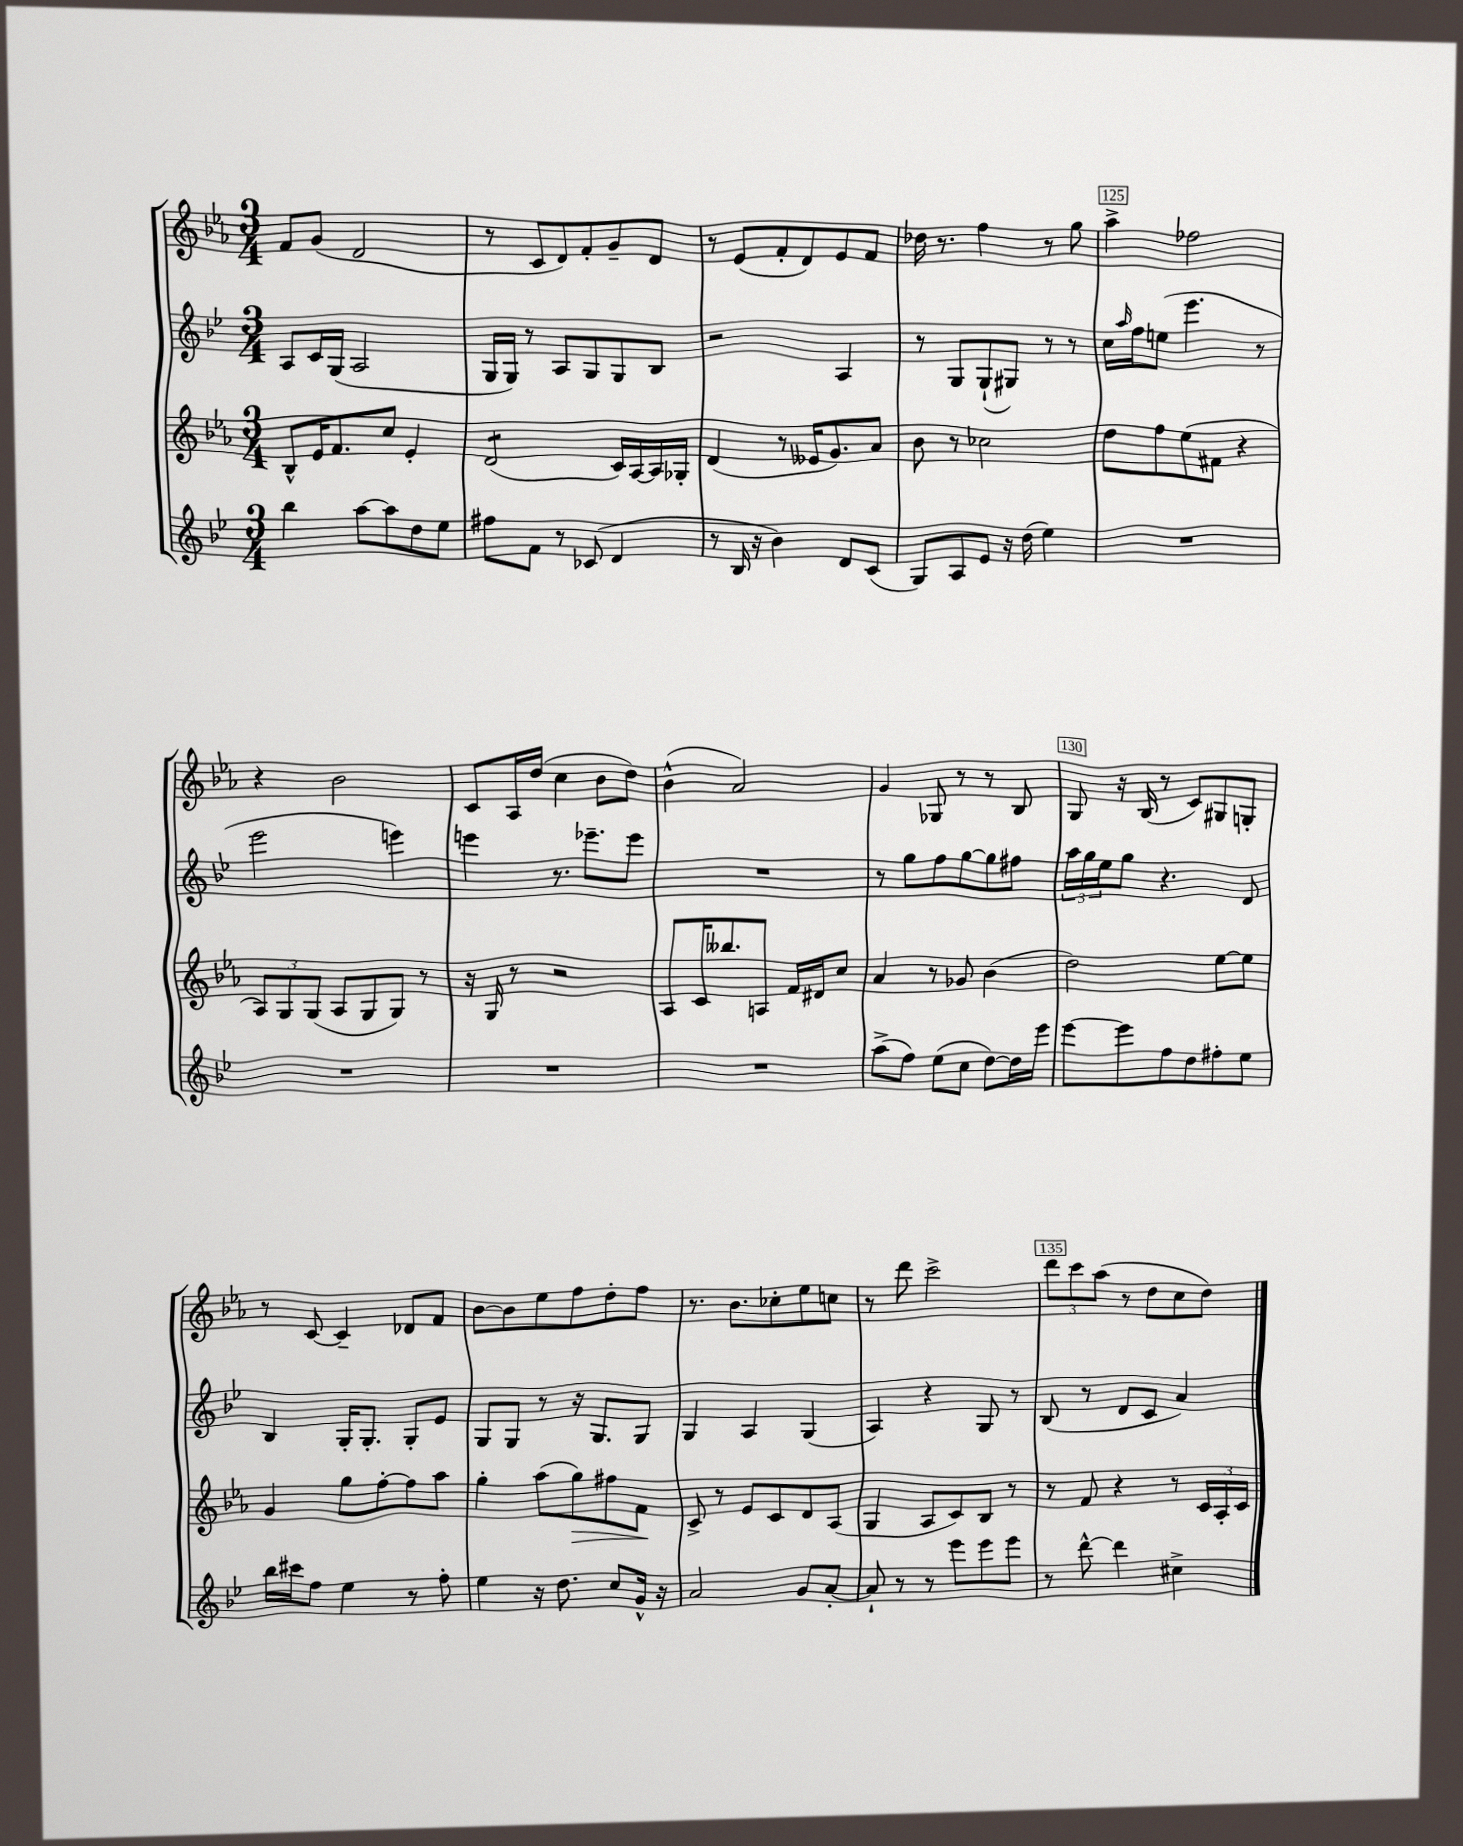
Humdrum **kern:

**kern	**kern	**kern	**kern
*staff4	*staff3	*staff2	*staff1
*clefG2	*clefG2	*clefG2	*clefG2
*k[b-e-]	*k[b-e-a-]	*k[b-e-]	*k[b-e-a-]
*M3/4	*M3/4	*M3/4	*M3/4
4bb-\	8B-^^/L	8A/L	8f/L
.	16e-/K	16c/L	(8g/J
.	8.f/	(16G/JJ	.
[8aa\L	.	2A/	2d/
8aa\]	8cc/J	.	.
8dd\	4e-'/	.	.
8ee-\J	.	.	.
=	=	=	=
8ff#\L	(2d/	16G/LL	8r
.	.	16G/JJ)	.
8f\J	.	8r	8c/L
8r	.	8A/L	8d/)
(8c-/	.	8G/	8f'/
4d/	16c/LL)	8G/	8g~/
.	[16A-/	.	.
.	16A-/]	8B-/J	8d/J
.	16G-'/JJ	.	.
=	=	=	=
8r	(4d/	2r	8r
16B-/	.	.	(8e-/L
16r	.	.	.
4b-\)	8r	.	8f'/
.	16e--/LK	.	8d/)
.	8.g/)	.	.
8d/L	.	4A/	8e-/
(8c/J	8a-/J	.	8f/J
=	=	=	=
8G/L)	8b-\	8r	16dd-\
.	.	.	8.r
8A/	8r	8G/L	.
8e-/J	2cc-\	(8G`/	4ff\
16r	.	8G#/J)	.
(16dd\	.	.	.
4ee-\)	.	8r	8r
.	.	8r	8gg\
=	=	=	=
2.r	8dd\L	16cc\LL	4aa-^\
.	.	16qqaa/	.
.	.	16ff\J	.
.	8ff\	(8ee\J	.
.	(8ee-\	4.eee-\	2ff-\
.	8f#\J	.	.
.	4r	.	.
.	.	8r	.
=	=	=	=
2.r	12A-/L)	2eee-\	4r
.	12G/	.	.
.	(12G/J	.	.
.	8A-/L	.	2b-\
.	8G/	.	.
.	8G/J)	4eee\)	.
.	8r	.	.
=	=	=	=
2.r	16r	4eee\	8c/L
.	16G/	.	.
.	8r	.	16A-/L
.	.	.	(16dd/JJ
.	2r	8.r	4cc\
.	.	8.eee-~\L	.
.	.	.	8b-\L
.	.	8eee-\J	8dd\J)
=	=	=	=
2.r	8A-/L	2.r	(4b-^^\
.	16c/K	.	.
.	8.bb--/	.	.
.	.	.	2a-/)
.	8A/J	.	.
.	16f/LL	.	.
.	16d#/J	.	.
.	8cc/J	.	.
=	=	=	=
(8aa^\L	4a-/	8r	4g/
8ff\J)	.	8gg\L	.
(8ee-\L	8r	8ff\	8G-/
8cc\J	8g-/	[8gg\	8r
[8dd\L)	(4b-\	8gg\]	8r
16dd\]L	.	8ff#\J	8B-/
16eee-\JJ	.	.	.
=	=	=	=
[8eee-\L	2dd\)	24aa\LL	8G/
.	.	24gg\	.
.	.	24ee-\J	.
8eee-\]	.	8gg\J	16r
.	.	.	(16B-/
8ff\	.	4.r	8r
8dd\	.	.	8c/L)
8ff#'\	[8ee-\L	.	8G#/
8ee-\J	8ee-\]J	8d/	8G'/J
=	=	=	=
16bb-\LL	4g/	4B-/	8r
16ccc#\J	.	.	.
8ff\J	.	.	[8c/
4ee-\	8gg\L	16G'/LK	4c~/]
.	.	8.G'/J	.
.	[8ff'\	.	.
8r	8ff\]	8G'/L	8d-/L
8ff'\	8aa-\J	8e-/J	8f/J
=	=	=	=
4ee-\	4gg'\	8G/L	[8b-\L
.	.	8G/J	8b-\]
16r	(8aa-\L	8r	8ee-\
8.dd\	.	.	.
.	8gg\)	16r	8ff\
.	.	8.G/L	.
8cc/L	8ff#\	.	8dd'\
16g^^/Jk	8f\J	8G/J	8ff\J
16r	.	.	.
=	=	=	=
2a/	8c^/	4G/	8.r
.	8r	.	.
.	.	.	8.b-\L
.	8e-/L	4A/	.
.	8c/	.	8cc-'\
8g/L	8d/	(4G/	8ee-\
[8a'/J	(8A-/J	.	8cc\J
=	=	=	=
8a`/]	4G/	4A/)	8r
8r	.	.	8ddd\
8r	8A-/L	4r	2ccc^\
8eee-\L	8c/)	.	.
8eee-\	8B-/J	8G/	.
8eee-\J	8r	8r	.
=	=	=	=
8r	8r	(8B-/	12ddd\L
.	.	.	12ccc\
[8ddd^^\	8f/	8r	.
.	.	.	(12aa-\J
4ddd\]	4r	8d/L	8r
.	.	8c/J	8dd\L
4cc#^\	8r	4a/)	8cc\
.	24c/LL	.	8dd\J)
.	24A-'/	.	.
.	24c/JJ	.	.
==	==	==	==
*-	*-	*-	*-
